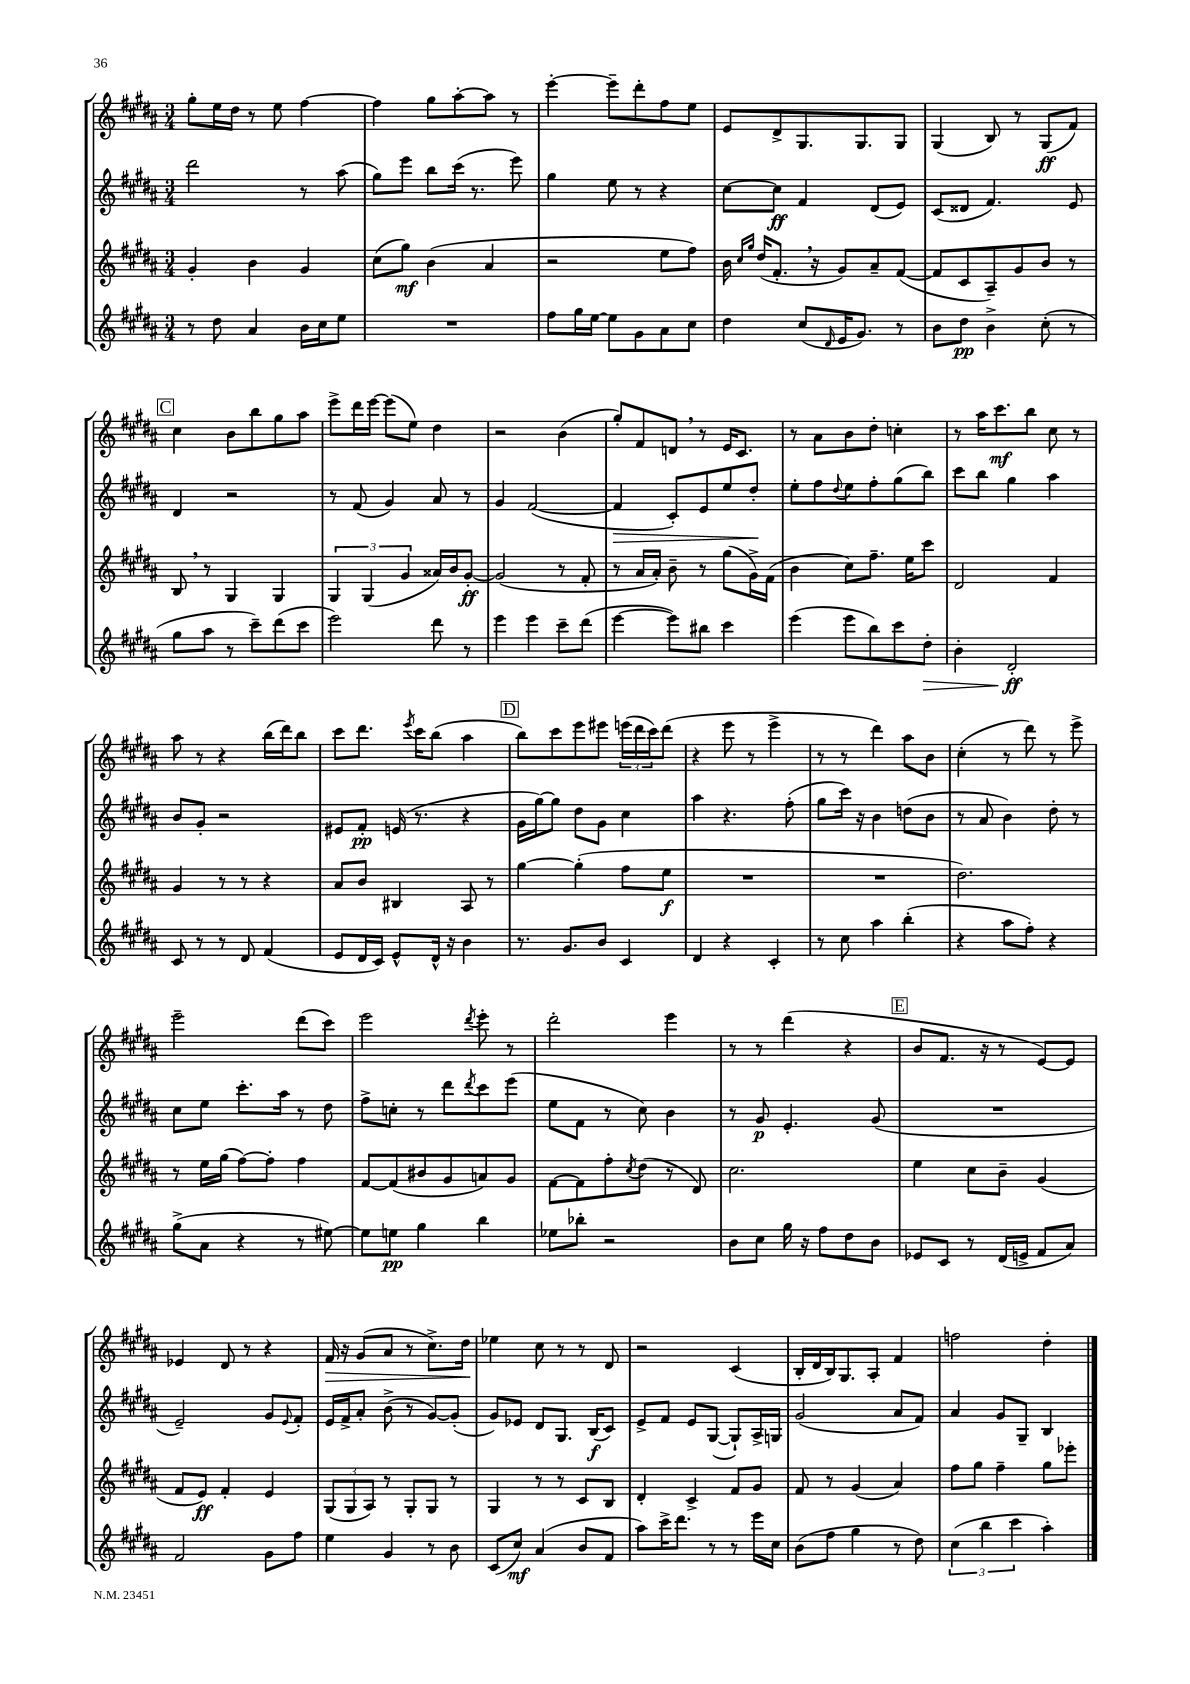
<<
\new StaffGroup <<
\new Staff = "s0" {
    \clef treble \key b \major \numericTimeSignature \time 3/4
    gis''8-. e''16 dis''16 r8 e''8 fis''4~ |
    fis''4 gis''8 ais''8~-. ais''8 r8 |
    e'''4~-. e'''8-- dis'''8-. fis''8 e''8 |
    e'8 dis'8-> gis8. gis8. gis8 |
    gis4( b8) r8 gis8\ff( fis'8) |
    \mark \markup { \box "C" } cis''4 b'8 b''8 gis''8 ais''8 |
    e'''8-> dis'''16 e'''16~ e'''8( e''8) dis''4 |
    r2 b'4( |
    gis''8-.) fis'8 d'8 \breathe r8 e'16 cis'8. |
    r8 ais'8 b'8 dis''8-. c''4-. |
    r8 ais''16 cis'''8.\mf b''8 cis''8 r8 |
    ais''8 r8 r4 b''16( dis'''16) b''8 |
    cis'''8 dis'''8. \acciaccatura { e'''8 } cis'''16 b''8( ais''4 |
    \mark \markup { \box "D" } b''8) cis'''8 e'''8 eis'''8 \tuplet 3/2 { e'''16( dis'''16 cis'''16) } dis'''8( |
    r4 e'''8 r8 e'''4-> |
    r8 r8 dis'''4) ais''8 b'8 |
    cis''4-.( r8 dis'''8) r8 e'''8-> |
    e'''2-- dis'''8( cis'''8) |
    e'''2 \acciaccatura { dis'''8 } e'''8-. r8 |
    dis'''2-. e'''4 |
    r8 r8 dis'''4( r4 |
    \mark \markup { \box "E" } b'8 fis'8. r16 r8 e'8~) e'8 |
    ees'4 dis'8 r8 r4 |
    fis'16\> r16 gis'8( ais'8 r8 cis''8.->) dis''16\! |
    ees''4 cis''8 r8 r8 dis'8 |
    r2 cis'4( |
    b16-. dis'16 b16) gis8. ais8-. fis'4 |
    f''2 dis''4-. \bar "|." |
}
\new Staff = "s1" {
    \clef treble \key b \major \numericTimeSignature \time 3/4
    dis'''2 r8 ais''8( |
    gis''8) e'''8 b''8 cis'''16( r8. e'''8) |
    gis''4 e''8 r8 r4 |
    cis''8~ cis''8\ff fis'4 dis'8( e'8) |
    cis'8( disis'8 fis'4.) e'8 |
    \mark \markup { \box "C" } dis'4 r2 |
    r8 fis'8( gis'4) ais'8 r8 |
    gis'4 fis'2~( |
    fis'4\> cis'8-.) e'8 e''8 dis''8-.\! |
    e''8-. fis''8 \appoggiatura { dis''8 } e''8 fis''8-. gis''8( b''8) |
    cis'''8 b''8 gis''4 ais''4 |
    b'8 gis'8-. r2 |
    eis'8 fis'8-.\pp e'16( r8. r4 |
    \mark \markup { \box "D" } gis'16 gis''16~) gis''8 dis''8 gis'8 cis''4 |
    ais''4 r4. fis''8-.( |
    gis''8 cis'''16) r16 b'4 d''8( b'8 |
    r8 ais'8 b'4) dis''8-. r8 |
    cis''8 e''8 cis'''8.-. ais''16 r8 dis''8 |
    fis''8-> c''8-. r8 dis'''8 \acciaccatura { dis'''8 } cis'''8 e'''8( |
    e''8 fis'8 r8 cis''8) b'4 |
    r8 gis'8\p e'4.-. gis'8( |
    \mark \markup { \box "E" } R2. |
    e'2--) gis'8 \appoggiatura { e'8 } fis'8-. |
    e'16 fis'16-> ais'8-. b'8->( r8 gis'8~) gis'8-.( |
    gis'8) ees'8 dis'8 gis8. b16\f( cis'8) |
    e'8-> fis'8 e'8 gis8~( gis8-!) ais16-> g16 |
    gis'2( ais'8 fis'8) |
    ais'4 gis'8 gis8-- b4 \bar "|." |
}
\new Staff = "s2" {
    \clef treble \key b \major \numericTimeSignature \time 3/4
    gis'4-. b'4 gis'4 |
    cis''8( gis''8\mf) b'4( ais'4 |
    r2 e''8 fis''8) |
    b'16 \grace { cis''16 gis''16 } dis''16( fis'8.-. \breathe r16 gis'8) ais'8-- fis'8~( |
    fis'8 cis'8 ais8--) gis'8 b'8 r8 |
    \mark \markup { \box "C" } b8 \breathe r8 gis4 gis4 |
    \tuplet 3/2 { gis4 gis4( gis'4 } aisis'16) b'16 gis'8~-.\ff |
    gis'2( r8 fis'8-. |
    r8 ais'16 ais'16-.) b'8-- r8 gis''8( gis'16->) fis'16( |
    b'4 cis''8) fis''8.-- e''16 cis'''8 |
    dis'2 fis'4 |
    gis'4 r8 r8 r4 |
    ais'8 b'8 bis4 ais8 r8 |
    \mark \markup { \box "D" } gis''4~ gis''4-.( fis''8 e''8\f |
    R2. |
    R2. |
    dis''2.) |
    r8 e''16 gis''16( fis''8~) fis''8-. fis''4 |
    fis'8~ fis'8( bis'8 gis'8 a'8) gis'8 |
    fis'8~ fis'8 fis''8-. \acciaccatura { cis''8 } dis''8( r8 dis'8) |
    cis''2. |
    \mark \markup { \box "E" } e''4 cis''8 b'8-- gis'4( |
    fis'8 e'8\ff) fis'4-. e'4 |
    \tuplet 3/2 { gis8( gis8 ais8) } r8 gis8-. gis8 r8 |
    gis4 r8 r8 cis'8 b8 |
    dis'4-. cis'4-> fis'8 gis'8 |
    fis'8 r8 gis'4( ais'4) |
    fis''8 gis''8 fis''4-- gis''8 ees'''8-. \bar "|." |
}
\new Staff = "s3" {
    \clef treble \key b \major \numericTimeSignature \time 3/4
    r8 dis''8 ais'4 b'16 cis''16 e''8 |
    R2. |
    fis''8 gis''16 e''16~ e''8 gis'8 ais'8 cis''8 |
    dis''4 cis''8( \grace { dis'16 } e'16 gis'8.) r8 |
    b'8 dis''8\pp b'4-> cis''8-.( r8 |
    \mark \markup { \box "C" } gis''8 ais''8 r8 cis'''8--) dis'''8( cis'''8 |
    e'''2) dis'''8 r8 |
    e'''4 e'''4 cis'''8-- dis'''8( |
    e'''4~ e'''8) bis''8 cis'''4 |
    e'''4( e'''8 b''8) cis'''8 dis''8-.\> |
    b'4-. dis'2-.\ff\! |
    cis'8 r8 r8 dis'8 fis'4( |
    e'8 dis'16 cis'16) e'8-^ dis'16-^ r16 b'4 |
    \mark \markup { \box "D" } r8. gis'8. b'8 cis'4 |
    dis'4 r4 cis'4-. |
    r8 cis''8 ais''4 b''4-.( |
    r4 ais''8 fis''8-.) r4 |
    gis''8->( ais'8 r4 r8 eis''8~) |
    eis''8 e''8\pp gis''4 b''4 |
    ees''8 bes''8-. r2 |
    b'8 cis''8 gis''16 r16 fis''8 dis''8 b'8 |
    \mark \markup { \box "E" } ees'8 cis'8 r8 dis'16( e'16-> fis'8 ais'8) |
    fis'2 gis'8 fis''8 |
    e''4 gis'4 r8 b'8 |
    cis'8( cis''8\mf) ais'4( b'8 fis'8 |
    ais''8) cis'''16-> dis'''8. r8 r8 e'''16 cis''16 |
    b'8( fis''8 gis''4 r8 dis''8) |
    \tuplet 3/2 { cis''4( b''4 cis'''4 } ais''4-.) \bar "|." |
}
>>
>>
\layout { \context { \Score \remove "Bar_number_engraver" } }
